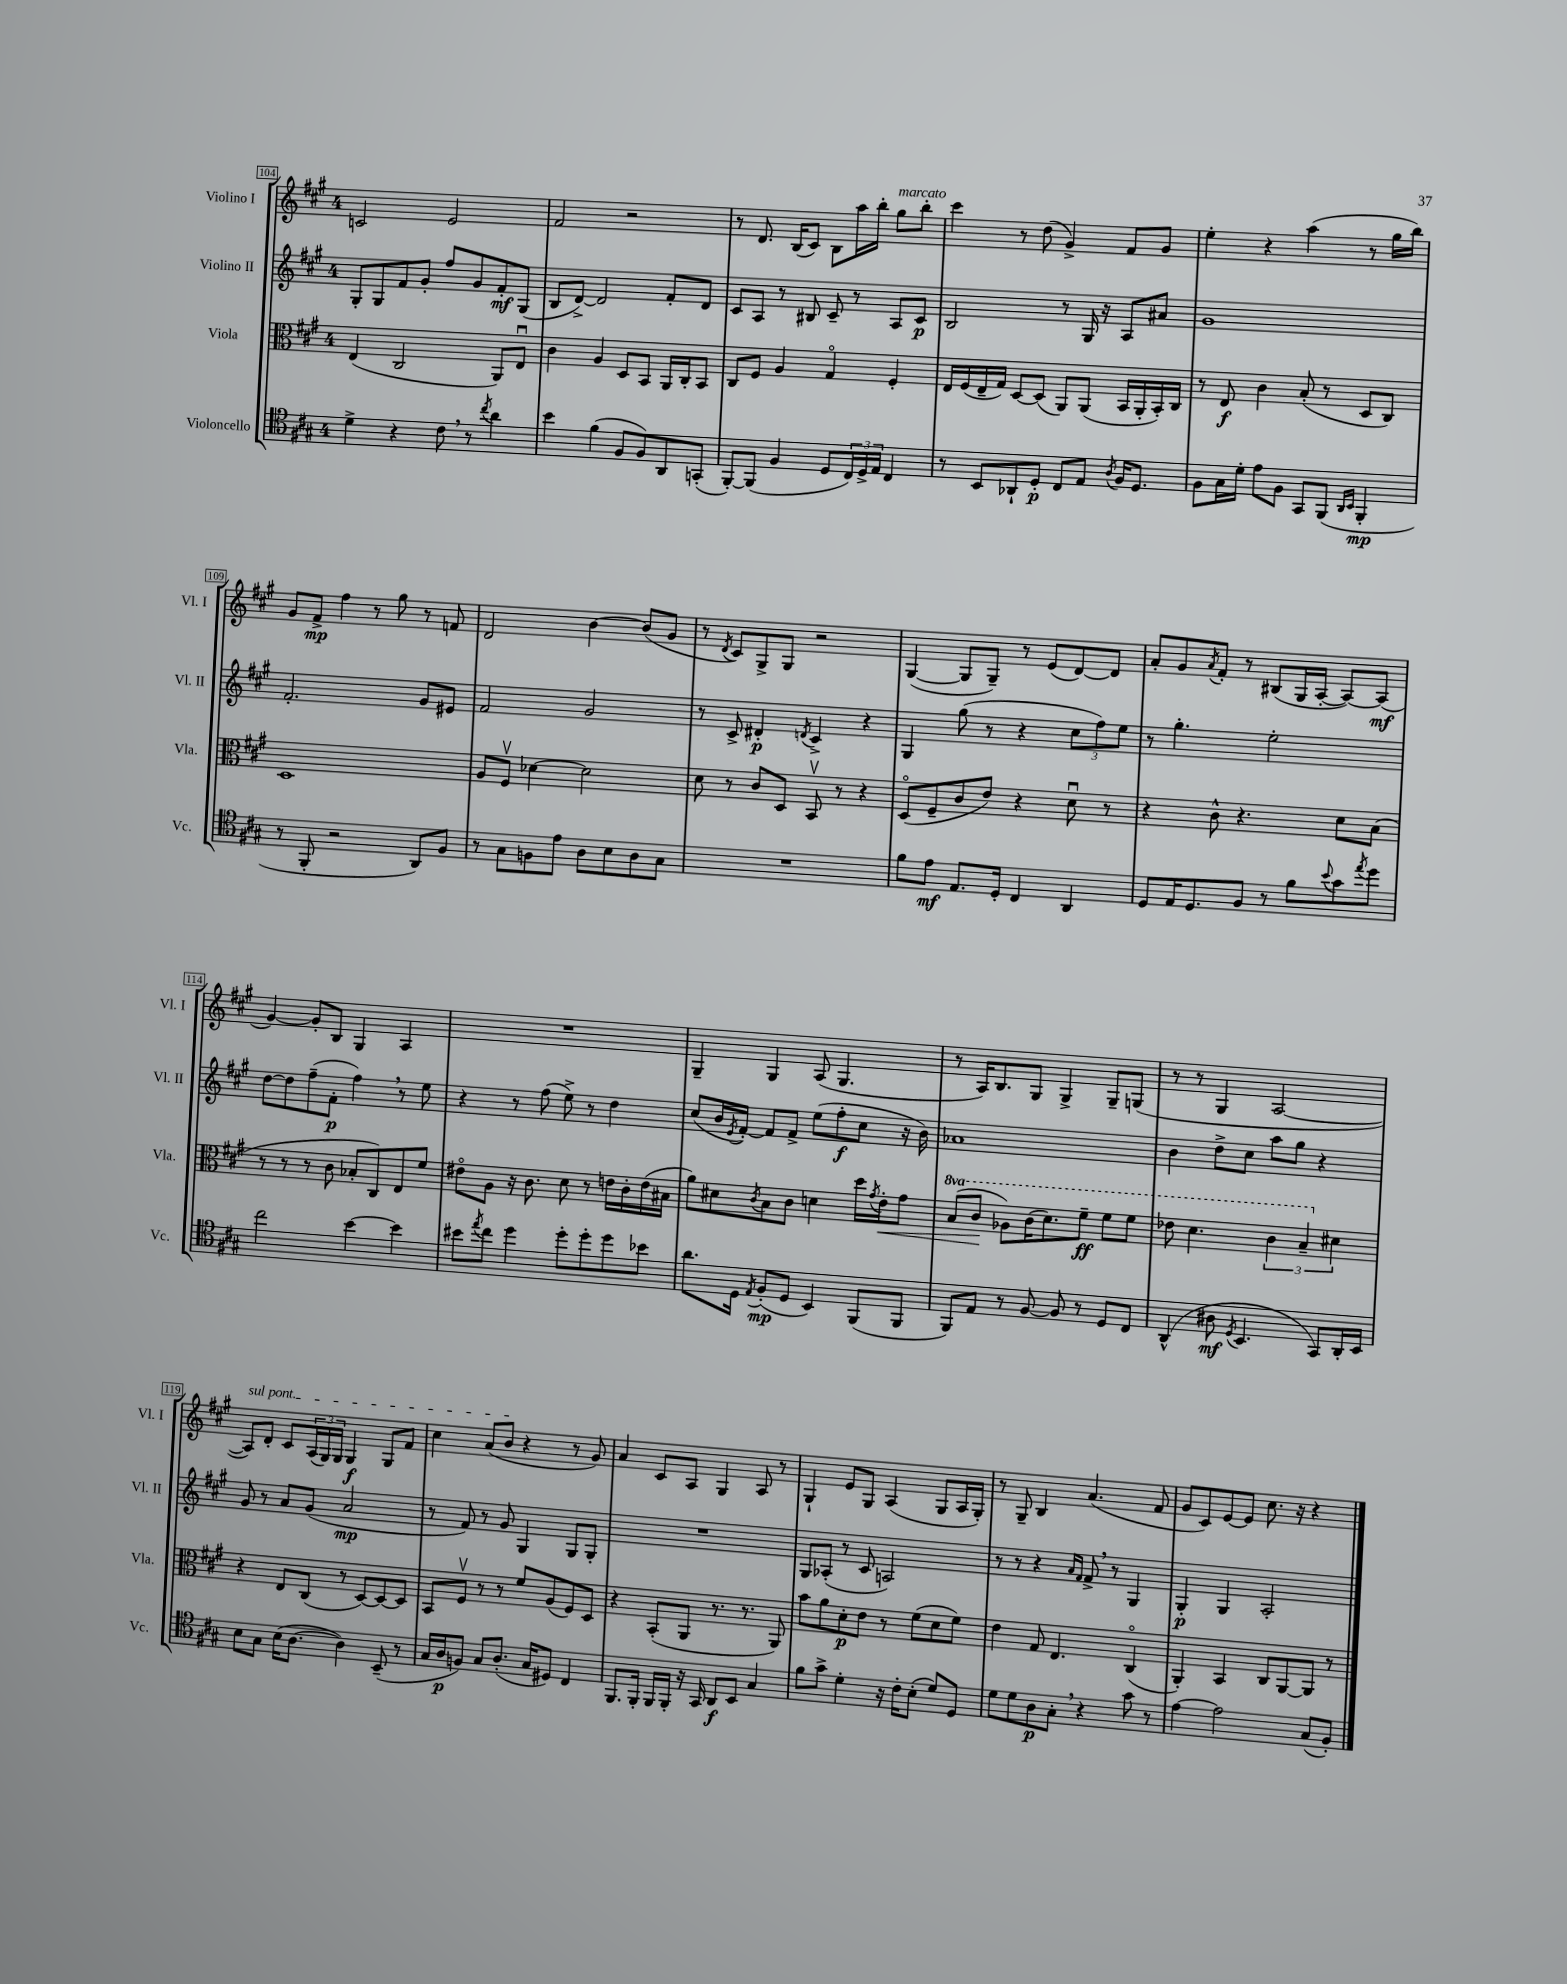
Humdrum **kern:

**kern	**dynam	**kern	**dynam	**kern	**dynam	**kern	**dynam
*part4	*part4	*part3	*part3	*part2	*part2	*part1	*part1
*staff4	*staff4	*staff3	*staff3	*staff2	*staff2	*staff1	*staff1
*I"Violoncello	*	*I"Viola	*	*I"Violino II	*	*I"Violino I	*
*I'Vc.	*	*I'Vla.	*	*I'Vl. II	*	*I'Vl. I	*
*clefC4	*	*clefC3	*	*clefG2	*	*clefG2	*
*k[f#c#g#]	*	*k[f#c#g#]	*	*k[f#c#g#]	*	*k[f#c#g#]	*
*M4/4	*	*M4/4	*	*M4/4	*	*M4/4	*
=104	=104	=104	=104	=104	=104	=104	=104
4d^\	.	(4E/	.	8G#'/L	.	2cn/	.
.	.	.	.	8G#/	.	.	.
4r	.	2C#/	.	8f#/	.	.	.
.	.	.	.	8g#'/J	.	.	.
8c#,\	.	.	.	8ff#/L	.	2e/	.
8r	.	.	.	8g#/	.	.	.
8qcc#/	.	.	.	.	.	.	.
4a\	.	8AA/L)	.	8f#'/	mf	.	.
.	.	8Eu/J	.	(8G#/J	.	.	.
=105	=105	=105	=105	=105	=105	=105	=105
4b\	.	4c#\	.	8B/L	.	2f#/	.
.	.	.	.	[8d^/J)	.	.	.
(4f#\	.	4A/	.	2d/]	.	.	.
8F#/L	.	8D/L	.	.	.	2r	.
8F#/)	.	8BB/J	.	.	.	.	.
8AA/	.	16AA/LL	.	8f#'/L	.	.	.
.	.	16C#'/J	.	.	.	.	.
(8GGn'/J	.	8BB/J	.	8d/J	.	.	.
=106	=106	=106	=106	=106	=106	=106	=106
[8FF#'/L)	.	8C#/L	.	8c#/L	.	8r	.
(8FF#/J]	.	8F#/J	.	8A/J	.	8.d/	.
4F#/	.	4A/	.	8r	.	.	.
.	.	.	.	.	.	(16B/KL	.
.	.	.	.	8B#X/	.	8c#/J)	.
8D/L	.	4G#/	.	8c#~/	.	8B\L	.
24C#/L)	.	.	.	8r	.	16aa\L	.
24D^/	.	.	.	.	.	.	.
.	.	.	.	.	.	16bb'\JJ	.
24E/JJ	.	.	.	.	.	.	.
!	!	!	!	!	!	!LO:TX:a:i:t=marcato	!
4C#/	.	4F#'/	.	8A/L	.	8gg#\L	.
.	.	.	.	8c#/J	p	8bb'\J	.
=107	=107	=107	=107	=107	=107	=107	=107
8r	.	16E/LL	.	2B/	.	4ccc#\	.
.	.	(16F#/	.	.	.	.	.
8BB/L	.	16E~/	.	.	.	.	.
.	.	16G#/JJ)	.	.	.	.	.
8AA-X`/	.	[8D/L	.	.	.	8r	.
8D'/J	p	(8D/J]	.	.	.	(8dd\	.
8C#/L	.	8AA/L)	.	8r	.	4g#^/)	.
8E/J	.	(8AA/J	.	16G#/	.	.	.
.	.	.	.	16r	.	.	.
8qA/	.	.	.	.	.	.	.
16F#/KL	.	16BB/LL	.	8A/L	.	8f#/L	.
8.D/J	.	16AA'/	.	.	.	.	.
.	.	16BB'/)	.	8a#X/J	.	8g#/J	.
.	.	16C#/JJ	.	.	.	.	.
=108	=108	=108	=108	=108	=108	=108	=108
8F#\L	.	8r	.	1g#	.	4ee'\	.
16G#\L	.	8E/	f	.	.	.	.
16d'\JJ	.	.	.	.	.	.	.
8e\L	.	4c#\	.	.	.	4r	.
8F#\J	.	.	.	.	.	.	.
8GG#/L	.	(8B'/	.	.	.	(4aa\	.
(8FF#/J	.	8r	.	.	.	.	.
16qqAA/LL	.	.	.	.	.	.	.
16qqBB/JJ	.	.	.	.	.	.	.
4FF#'/	mp	8D/L	.	.	.	8r	.
.	.	8C#/J)	.	.	.	16gg#\LL	.
.	.	.	.	.	.	16bb\JJ)	.
!!LO:LB:g=z
=109	=109	=109	=109	=109	=109	=109	=109
8r	.	1D	.	2.f#'/	.	8g#/L	.
8FF#'/	.	.	.	.	.	8f#^/J	mp
2r	.	.	.	.	.	4ff#\	.
.	.	.	.	.	.	8r	.
.	.	.	.	.	.	8gg#\	.
8AA/L)	.	.	.	8g#/L	.	8r	.
8F#/J	.	.	.	8e#X/J	.	8fn/	.
=110	=110	=110	=110	=110	=110	=110	=110
8r	.	8A/L	.	2f#/	.	2d/	.
8G#\L	.	8F#v/J	.	.	.	.	.
8Fn\	.	[4d-X\	.	.	.	.	.
8e\J	.	.	.	.	.	.	.
8A\L	.	2d-\]	.	2g#/	.	[4b\	.
8B\	.	.	.	.	.	.	.
8A\	.	.	.	.	.	(8b/L]	.
8G#\J	.	.	.	.	.	8g#/J	.
=111	=111	=111	=111	=111	=111	=111	=111
1r	.	8d\	.	8r	.	8r	.
.	.	.	.	.	.	8qd/	.
.	.	8r	.	8c#^/	.	8c#/L)	.
.	.	8c#/L	.	4d#X'/	p	8G#^/	.
.	.	8D/J	.	.	.	8G#/J	.
.	.	.	.	8qdn/	.	.	.
.	.	8BBv/	.	4c#^/	.	2r	.
.	.	8r	.	.	.	.	.
.	.	4r	.	4r	.	.	.
=112	=112	=112	=112	=112	=112	=112	=112
8f#\L	.	(8D/L	.	4G#/	.	([4G#/	.
8e\J	mf	8F#~/	.	.	.	.	.
8.E/L	.	8c#/	.	(8gg#\	.	8G#/L]	.
.	.	8e/J)	.	8r	.	8G#~/J)	.
16D'/Jk	.	.	.	.	.	.	.
4C#/	.	4r	.	4r	.	8r	.
.	.	.	.	.	.	(8e/L	.
4AA/	.	8du\	.	12cc#\L	.	[8d/)	.
.	.	.	.	12ff#\)	.	.	.
.	.	8r	.	.	.	8d/J]	.
.	.	.	.	12ee\J	.	.	.
=113	=113	=113	=113	=113	=113	=113	=113
8D/L	.	4r	.	8r	.	8a'/L	.
16E/K	.	.	.	4.gg#'\	.	8g#/	.
8.D/	.	.	.	.	.	.	.
.	.	.	.	.	.	8qa/	.
.	.	8c#^^\	.	.	.	8f#'/J	.
8F#/J	.	4.r	.	.	.	8r	.
8r	.	.	.	2ee'\	.	(8B#X/L	.
8f#\L	.	.	.	.	.	16G#/L	.
.	.	.	.	.	.	[16A'/JJ	.
8qqb/	.	.	.	.	.	.	.
8g#\	.	8d\L	.	.	.	8A/L_)	.
8qee/	.	.	.	.	.	.	.
8dd\J	.	(8B\J	.	.	.	(8A/J]	mf
!!LO:LB:g=z
=114	=114	=114	=114	=114	=114	=114	=114
2cc#\	.	8r	.	[8dd\L	.	[4g#/)	.
.	.	8r	.	8dd\]	.	.	.
.	.	8r	.	(8ff#~\	.	8g#'/L]	.
.	.	8c#\	.	8f#'\J	p	8B/J	.
[4b\	.	8B-X'/L	.	4ff#,\)	.	4G#/	.
.	.	8C#/)	.	.	.	.	.
4b\]	.	8E/	.	8r	.	4A/	.
.	.	8f#/J	.	8ee\	.	.	.
=115	=115	=115	=115	=115	=115	=115	=115
8b#X\L	.	8e#X\L	.	4r	.	1r	.
8qee/	.	.	.	.	.	.	.
8cc#\J	.	8A\J	.	.	.	.	.
4dd\	.	16r	.	8r	.	.	.
.	.	8.c#\	.	.	.	.	.
.	.	.	.	(8ff#\	.	.	.
8dd'\L	.	8d\	.	8ee^\)	.	.	.
8dd'\	.	8r	.	8r	.	.	.
8dd\	.	16en\LL	.	4dd\	.	.	.
.	.	16c#'\	.	.	.	.	.
8b-X\J	.	(16e\	.	.	.	.	.
.	.	16B#X\JJ	.	.	.	.	.
=116	=116	=116	=116	=116	=116	=116	=116
8.a\L	.	8a\L)	.	(8cc#/L	.	4G#~/	.
.	.	8d#X\	.	16b/L	.	.	.
.	.	.	.	8qe/	.	.	.
16D\Jk	.	.	.	[16f#'/JJ)	.	.	.
8qE/	.	8qc#/	.	.	.	.	.
(8F#'/L	mp	8B\	.	8f#/L]	.	4G#/	.
8D/J	.	8c#\J	.	8f#^/J	.	.	.
4BB/)	.	4dn\	.	(8ee\L	.	(8A/	.
.	.	.	.	8ff#'\	f	4.G#/	.
(8FF#/L	.	16dd\LL	.	8cc#\J	.	.	.
.	.	8qg#/	.	.	.	.	.
!	!	!	!LO:HP:b	!	!	!	!
.	.	16e'\J	<	.	.	.	.
8FF#/J	.	8g#\J	.	16r	.	.	.
.	.	.	.	16b\)	.	.	.
=117	=117	=117	=117	=117	=117	=117	=117
*	*	*8va	*	*	*	*	*
8FF#/L)	.	(8b/L	.	1a-X	.	8r	.
8E/J	.	8cc#/J	.	.	.	16A/KL)	.
.	.	.	.	.	.	8.B/	.
8r	.	8a-X\L)	[	.	.	.	.
[8F#/	.	(16cc#\K	.	.	.	8G#/J	.
.	.	8.dd\)	.	.	.	.	.
8F#/]	.	.	.	.	.	4G#^/	.
8r	.	8ff#~\J	ff	.	.	.	.
8D/L	.	8ff#\L	.	.	.	8G#~/L	.
8C#/J	.	8ff#\J	.	.	.	(8Gn/J	.
=118	=118	=118	=118	=118	=118	=118	=118
(4AA^^/	.	8ee-X\	.	4b\	.	8r	.
.	.	4.dd\	.	.	.	8r	.
8A#X\	mf	.	.	8dd^\L	.	4G#/	.
8qD/	.	.	.	.	.	.	.
4.BB/	.	.	.	8cc#\J	.	.	.
.	.	6cc#\	.	8aa\L	.	[2A/	.
.	.	.	.	8gg#\J	.	.	.
.	.	6b~/	.	.	.	.	.
8GG#/L)	.	.	.	4r	.	.	.
*	*	*X8va	*	*	*	*	*
.	.	6d#X\	.	.	.	.	.
16AA'/L	.	.	.	.	.	.	.
16BB/JJ	.	.	.	.	.	.	.
!!LO:LB:g=z
=119	=119	=119	=119	=119	=119	=119	=119
!	!	!	!	!	!	!LO:TX:a:i:t=sul pont.	!
8B\L	.	4r	.	8g#/	.	8A/L])	.
8G#\J	.	.	.	8r	.	8d'/J	.
(16B\KL	.	8E/L	.	8a/L	.	8c#/L	.
[8.A\J	.	.	.	.	.	.	.
.	.	(8C#/J	.	(8g#/J	.	(24A/L	.
.	.	.	.	.	.	24G#/)	.
.	.	.	.	.	.	24G#/JJ	.
4A\])	.	8r	.	2a/	mp	4G#/	f
.	.	[8D/L)	.	.	.	.	.
(8BB~/	.	8D/_	.	.	.	8G#/L	.
8r	.	8D/J]	.	.	.	8f#/J	.
=120	=120	=120	=120	=120	=120	=120	=120
16G#/LL	.	8BB/L	.	8r	.	4cc#\	.
16A/J	p	.	.	.	.	.	.
8Fn/J)	.	8F#v/J	.	8f#/)	.	.	.
8G#/L	.	8r	.	8r	.	(8a/L	.
(8.A'/J	.	8r	.	8g#/	.	8b/J	.
.	.	8f#/L	.	4G#/	.	4r	.
16G#/KL	.	.	.	.	.	.	.
8D#X/J)	.	(8A/	.	.	.	.	.
4C#/	.	8F#/)	.	8G#/L	.	8r	.
.	.	8D/J	.	8G#'/J	.	8g#/)	.
=121	=121	=121	=121	=121	=121	=121	=121
8.FF#/L	.	4r	.	1r	.	4a/	.
16FF#'/Jk	.	.	.	.	.	.	.
16FF#/LL	.	(8BB'/L	.	.	.	8c#/L	.
16FF#'/JJ	.	.	.	.	.	.	.
16r	.	8AA/J	.	.	.	8A/J	.
16GG#/	.	.	.	.	.	.	.
8AA/L	f	8.r	.	.	.	4G#/	.
8BB/J	.	.	.	.	.	.	.
.	.	8.r	.	.	.	.	.
4G#/	.	.	.	.	.	8A/	.
.	.	8AA/)	.	.	.	8r	.
=122	=122	=122	=122	=122	=122	=122	=122
8f#\L	.	8b\L	.	8G#/L	.	4G#`/	.
8g#^\J	.	8a\	.	(8A-X'/J	.	.	.
4d'\	.	8d'\	p	8r	.	8e/L	.
.	.	8e\J	.	8c#/	.	8G#/J	.
16r	.	8r	.	2An/)	.	(4A/	.
16c#'\KL	.	.	.	.	.	.	.
(8B'\J	.	(8f#\L	.	.	.	.	.
8d/L)	.	8d\	.	.	.	8G#/L	.
8D/J	.	8f#\J)	.	.	.	16A/L	.
.	.	.	.	.	.	16G#'/JJ)	.
=123	=123	=123	=123	=123	=123	=123	=123
8d\L	.	4e\	.	8r	.	8r	.
8d\	.	.	.	8r	.	8G#~/	.
8A\	p	8G#/	.	4r	.	4B/	.
8G#',\J	.	4.E/	.	.	.	.	.
.	.	.	.	16qqa/LL	.	.	.
.	.	.	.	16qqf#/JJ	.	.	.
4r	.	.	.	8f#^,/	.	(4.a/	.
.	.	.	.	8r	.	.	.
8g#\	.	(4C#/	.	4G#/	.	.	.
8r	.	.	.	.	.	8f#/	.
=124	=124	=124	=124	=124	=124	=124	=124
[4e\	.	4AA'/)	.	4G#'/	p	8g#/L	.
.	.	.	.	.	.	8c#/)	.
2e\]	.	4BB/	.	4G#/	.	[8e/	.
.	.	.	.	.	.	8e/J]	.
.	.	8C#/L	.	2A'/	.	8.cc#\	.
.	.	[8AA/	.	.	.	.	.
.	.	.	.	.	.	16r	.
(8G#/L	.	8AA/J]	.	.	.	4r	.
8F#'/J)	.	8r	.	.	.	.	.
==	==	==	==	==	==	==	==
*-	*-	*-	*-	*-	*-	*-	*-
